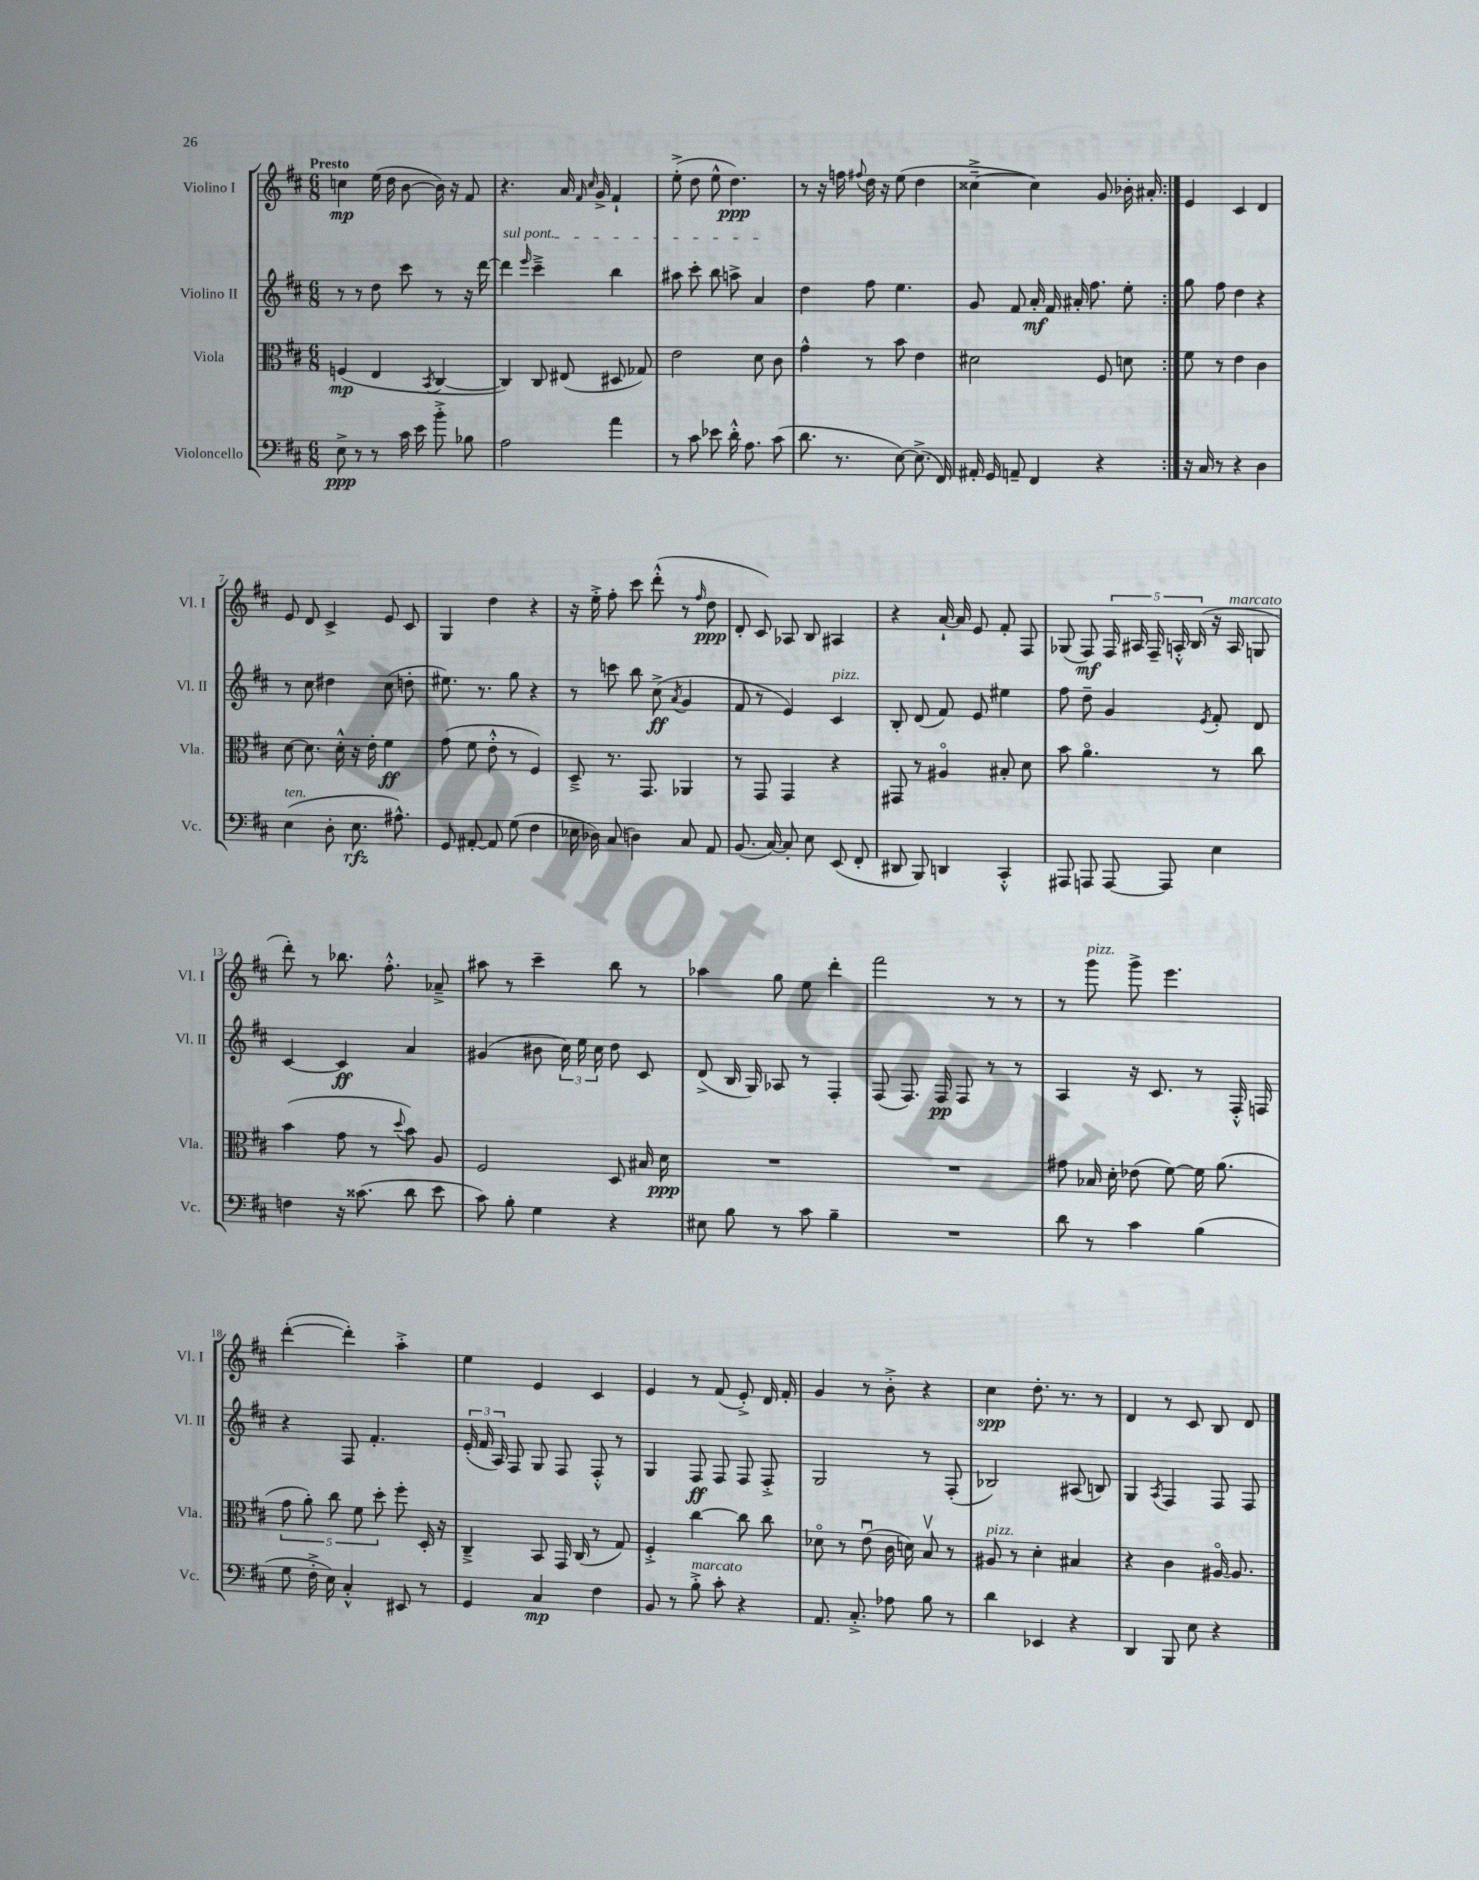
<<
\new StaffGroup <<
\new Staff = "s0" \with { instrumentName = "Violino I" shortInstrumentName = "Vl. I" } {
    \clef treble \key d \major \numericTimeSignature \time 6/8 \tempo "Presto"
    \autoBeamOff \repeat volta 2 { c''4\mp e''16( d''16 b'8~ b'16) r16 fis'8 |
    r4. a'16 \grace { fis'16 cis''16 } g'16-> fis'4-! |
    e''8-.->( d''8 e''8-^ d''4.\ppp) |
    r8 r16 f''16 \appoggiatura { fis''8 } d''16 r16 e''8( d''4 |
    cisis''4~---> cisis''4) g'8 bes'16-. ais'16-. | }
    e'4 cis'4 d'4 |
    e'8 d'8 cis'4-> e'8 cis'8 |
    g4 d''4 r4 |
    r16 e''16-.-> fis''8-. cis'''8 d'''8-.-^( r8 \grace { fis''16 } d''8\ppp |
    d'8-. cis'8) aes8 b8 ais4 |
    r4 a'16~-! a'16 e'8 fis'8-. fis8 |
    ges8( fis8\mf) \tuplet 5/4 { fis16 ais16 fis16-- a16-.-^ b16( } r16 a16^\markup { \italic "marcato" } g8 |
    d'''8-.) r8 bes''8. fis''8.-.-^ aes'8---> |
    ais''8 r8 cis'''4-- b''8 r8 |
    aes''4 g''8 e''8 d'''4-. |
    fis'''2 r8 r8 |
    r8 g'''8^\markup { \italic "pizz." } g'''8-> e'''4. |
    d'''4~-.( d'''4-.) a''4-.-> |
    e''4 e'4 cis'4 |
    e'4 r8 fis'8( e'8-.->) d'16 fis'16-. |
    g'4 r8 b'8-.-> r4 |
    cis''4\spp d''8.-. r8. r8 |
    d'4 r8 cis'8 b8 d'8 \bar "|." |
}
\new Staff = "s1" \with { instrumentName = "Violino II" shortInstrumentName = "Vl. II" } {
    \clef treble \key d \major \numericTimeSignature \time 6/8
    \autoBeamOff \repeat volta 2 { r8 r8 d''8 cis'''8 r8 r16 d'''16~ |
    \once \override TextSpanner.bound-details.left.text = \markup { \italic "sul pont." } d'''4\startTextSpan \grace { e'''16 } cis'''4---> b''4 |
    ais''8 cis'''8-. b''8 a''8-> a'4\stopTextSpan |
    d''4 fis''8 e''4. |
    g'8 fis'8 a'16-.\mf fis'16 ais'16-. fis''8. e''8-. | }
    g''8 fis''8 d''4 r4 |
    r8 cis''8 dis''4 cis''8( d''8-. |
    eis''8.) r8. g''8 r4 |
    r8 c'''8 b''8 cis''8->\ff( \acciaccatura { a'8 } g'4 |
    fis'8 r8 e'4) cis'4^\markup { \italic "pizz." } |
    b8-. d'8( fis'8) e'8 eis''4 |
    fis''8 d''8-- g'4 \acciaccatura { e'8 } fis'8-. d'8 |
    cis'4~ cis'4\ff a'4 |
    gis'4( bis'8 \tuplet 3/2 { cis''16) e''16 cis''16 } d''8 cis'8 |
    d'8->( b16 g16) aes8 r8 fis4-. |
    fis8( fis8.) fis16\pp fis8 r8 r8 |
    a4 r16 cis'8. r8 fis16-.-^ f16 |
    r4 fis8 fis'4.-. |
    \tuplet 3/2 { e'16-.( fis'16 a16) } fis8 g8 fis8 fis8-.-^ r8 |
    g4 fis8\ff fis8 fis8 fis8-.-> |
    g2 r8 fis8-.( |
    bes2) ais8( b8) |
    g4 \acciaccatura { a8 } fis4 fis8 fis8 \bar "|." |
}
\new Staff = "s2" \with { instrumentName = "Viola" shortInstrumentName = "Vla." } {
    \clef alto \key d \major \numericTimeSignature \time 6/8
    \autoBeamOff \repeat volta 2 { f4\mp( e4 \acciaccatura { b,8 } cis4~ |
    cis4) cis8 eis8( dis8 ges8) |
    e'2 d'8 cis'8 |
    g'4-^ r8 b'8 e'4 |
    dis'2 fis8 d'8 | }
    fis'8 r8 e'4 cis'4 |
    d'8~ d'8. d'16-.-^ r16 e'16-. fis'4\ff |
    g'8( fis'8 e'8-.-^ r8 fis4) |
    d8---> r8. g,8. aes,4 |
    r8 g,8 g,4 r4 |
    gis,8 r8 ais4\flageolet bis8-. d'8 |
    b'8 a'4.\flageolet r8 cis''8 |
    b'4( g'8 r8 \appoggiatura { d''8 } b'8) a8 |
    fis2 d8 bis16 d'16\ppp |
    R2. |
    R2. |
    gis'8 bes16 d'16-. ees'8( fis'8~) fis'16 a'8.( |
    \tuplet 5/4 { g'8 a'8-.) cis''8 fis'8 d''8-. } fis''8-. d16-. r16 |
    cis4---> b,8 g,16 cis16( r8 g8) |
    fis4-.-> cis''4~ cis''8 cis''8 |
    des'8\flageolet r8 e'8\downbow( cis'16 d'16) b8\upbow r8 |
    ais8^\markup { \italic "pizz." } r8 d'4-. bis4 |
    r4 cis'4 ais16~\flageolet ais8. \bar "|." |
}
\new Staff = "s3" \with { instrumentName = "Violoncello" shortInstrumentName = "Vc." } {
    \clef bass \key d \major \numericTimeSignature \time 6/8
    \autoBeamOff \repeat volta 2 { e8->\ppp r8 r8 cis'16 e'16 b'8-.-> bes8 |
    a2 a'4 |
    r8 cis'8 ees'8 d'16-.-^ a8. cis'8( |
    d'8. r8. e8~) e8.->( fis,16) |
    ais,16-. g,16 a,8-- fis,4 r4 | }
    r16 cis16 r8 r4 d4 |
    e4^\markup { \italic "ten." }( d8-. e8.\rfz ais8.-^) |
    g,8 ais,8~-. ais,8 g8( fis4 |
    ees16 des16) cis8( d4) cis8 a,8 |
    b,8.( cis16~) cis8-. e8 e,8( fis,8-. |
    dis,8 b,,8) d,4 cis,4-.-^ |
    ais,,8 a,,8 a,,8~ a,,8 e4 |
    f4 r16 cisis'8.( d'8 e'8 |
    cis'8) b8-. g4 r4 |
    eis8 b8 r8 cis'8 b4-- |
    R2. |
    d'8 r8 cis'4 b4( |
    g8 fis16-.-> e16) cis4-.-^ eis,8 r8 |
    g,4 cis4\mp fis4 |
    b,8 r8 b8-.->^\markup { \italic "marcato" } cis'8-. r4 |
    a,8. cis8.-.-> aes8 b8 r8 |
    d'4 ees,4 r4 |
    d,4 b,,8 e8 r4 \bar "|." |
}
>>
>>
